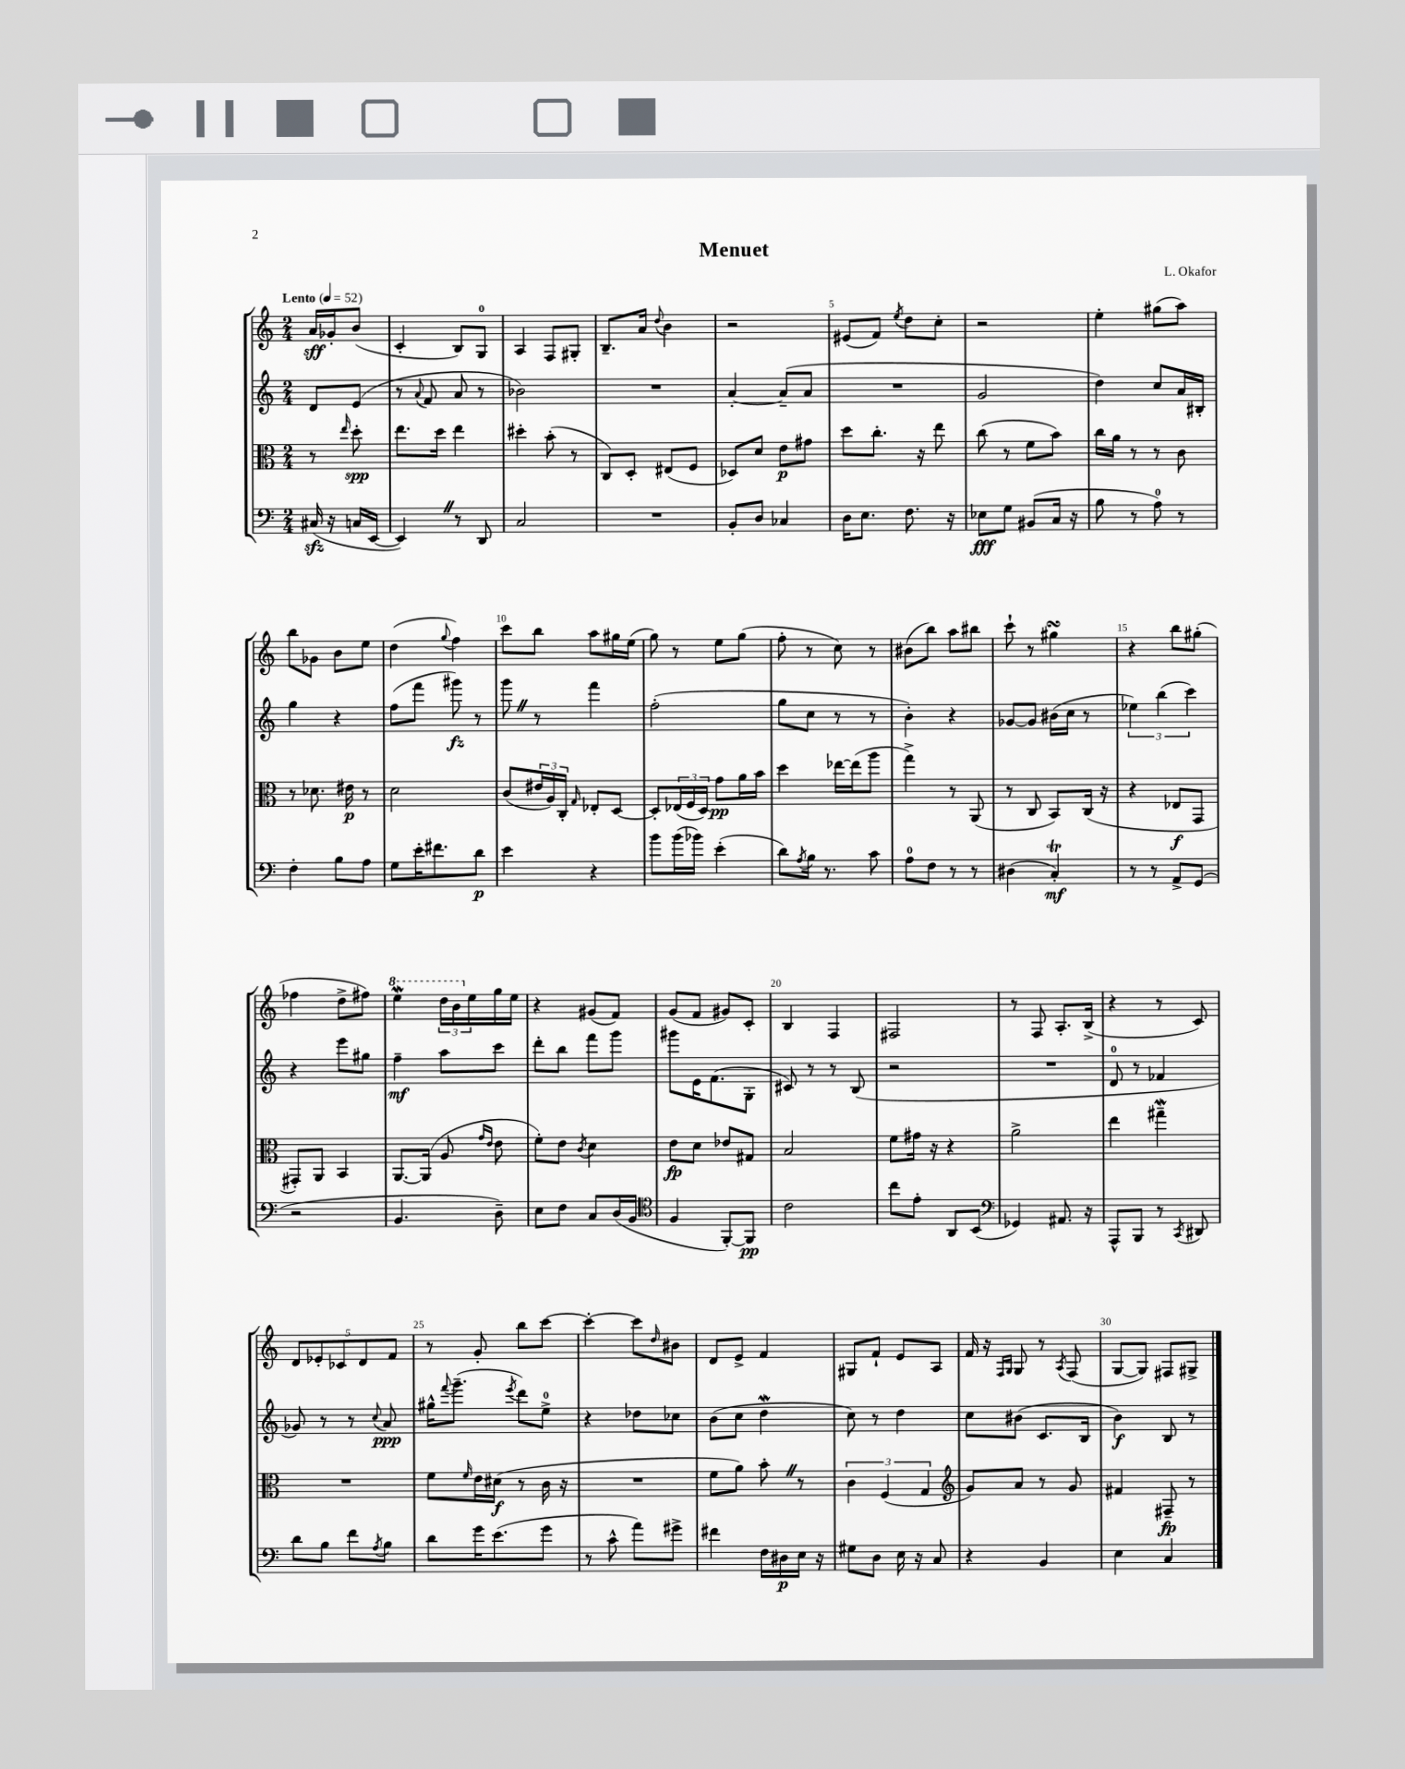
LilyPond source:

\header { title = "Menuet" composer = "L. Okafor" }
<<
\new StaffGroup <<
\new Staff = "s0" {
    \clef treble \key c \major \numericTimeSignature \time 2/4 \partial 4 \tempo "Lento" 4 = 52
    a'16\sff ges'16-. b'8( |
    c'4-. b8) g8-0 |
    a4 f8 gis8-. |
    b8.-- a'16 \appoggiatura { d''8 } b'4 |
    r2 |
    eis'8( f'8) \acciaccatura { e''8 } d''8 c''8-. |
    r2 |
    e''4-. gis''8( a''8) |
    b''8 ges'8 b'8 e''8 |
    d''4( \appoggiatura { g''8 } f''4) |
    c'''8 b''8 a''8 gis''16 e''16( |
    g''8) r8 e''8 g''8( |
    f''8-. r8 c''8) r8 |
    bis'8( b''8) a''8 bis''8 |
    c'''8-! r8 gis''4\turn |
    r4 b''8 gis''8-.( |
    fes''4 d''8-> fis''8) |
    \ottava #1 e'''4\mordent \tuplet 3/2 { d'''16 b''16 \ottava #0 e''16 } g''16 e''16 |
    r4 gis'8( f'8) |
    g'8( f'8 gis'8) c'8-. |
    b4 f4 |
    fis2 |
    r8 f8 a8.-. b16->( |
    r4 r8 c'8) |
    \tuplet 5/4 { d'8 ees'8-. ces'8 d'8 f'8 } |
    r8 g'8-. b''8 c'''8~ |
    c'''4~-. c'''8 \grace { d''16 } bis'8 |
    d'8 e'8-> f'4 |
    gis8 f'8-! e'8 a8 |
    f'16 r16 \grace { f16 g16 } g8 r8 \acciaccatura { a8 } f8( |
    g8~ g8) fis8 gis8-> \bar "|." |
}
\new Staff = "s1" {
    \clef treble \key c \major \numericTimeSignature \time 2/4 \partial 4
    d'8 e'8( |
    r8 \appoggiatura { a'8 } f'8 a'8 r8 |
    bes'2) |
    R2 |
    a'4~-. a'8--( a'8 |
    R2 |
    g'2 |
    d''4) c''8 a'16 bis16-. |
    g''4 r4 |
    f''8( f'''8 gis'''8\fz) r8 |
    g'''8 \once \override BreathingSign.text = \markup { \musicglyph "scripts.caesura.straight" } \breathe r8 f'''4 |
    f''2-.( |
    g''8 c''8 r8 r8 |
    b'4-.) r4 |
    ges'8~ ges'8 bis'16( c''16 r8 |
    \tuplet 3/2 { ees''4) b''4( c'''4) } |
    r4 e'''8 gis''8 |
    f''4--\mf a''8 c'''8 |
    d'''8-. b''8 f'''8 g'''8 |
    gis'''8 e'16 f'8.( g8-. |
    cis'8) r8 r8 b8( |
    r2 |
    R2 |
    d'8-0 r8 fes'4 |
    ges'8) r8 r8 \appoggiatura { c''8 } a'8\ppp |
    gis''16-^ \appoggiatura { f'''8 } g'''8.--( \acciaccatura { e'''8 } d'''8) e''8-0-> |
    r4 des''8 ces''8 |
    b'8( c''8 d''4\mordent |
    c''8) r8 d''4 |
    c''8 bis'8( c'8. b16 |
    b'4\f) b8 r8 \bar "|." |
}
\new Staff = "s2" {
    \clef alto \key c \major \numericTimeSignature \time 2/4 \partial 4
    r8 \grace { e''16 } d''8-.\spp |
    e''8. d''16 e''4 |
    dis''4-. b'8-.( r8 |
    c8) d8-. eis8( f8 |
    des8) d'8 e'8\p gis'8 |
    d''8 c''8.-. r16 e''8 |
    c''8( r8 f'8 b'8) |
    c''16 a'16 r8 r8 c'8 |
    r8 des'8. eis'16\p r8 |
    d'2 |
    c'8( \tuplet 3/2 { eis'16 a16) c16-. } \grace { g16 } ees8-. d8~ |
    d8-. \tuplet 3/2 { ees16( f16 d16) } g'8\pp a'16 b'16 |
    d''4 ees''16~ ees''16( a''8 |
    g''4->) r8 a,8( |
    r8 c8 b,8) c16( r16 |
    r4 ees8\f g,8 |
    gis,8-.) a,8 b,4 |
    a,8.~ a,16( a8 \grace { g'16 e'16 } e'8 |
    f'8-.) e'8 \acciaccatura { c'8 } d'4 |
    e'8\fp d'8 ees'8 gis8 |
    b2 |
    f'8 gis'16 r16 r4 |
    a'2-> |
    e''4 gis''4--\mordent |
    R2 |
    f'8 \grace { f'16 } e'16 dis'16\f( r8 c'16 r16 |
    R2 |
    f'8 a'8) b'8-. \once \override BreathingSign.text = \markup { \musicglyph "scripts.caesura.straight" } \breathe r8 |
    \tuplet 3/2 { c'4 f4( g4 } |
    \clef treble g'8) a'8 r8 g'8 |
    fis'4 fis8--\fp r8 \bar "|." |
}
\new Staff = "s3" {
    \clef bass \key c \major \numericTimeSignature \time 2/4 \partial 4
    cis16\sfz( r16 c16 e,16~ |
    e,4) \once \override BreathingSign.text = \markup { \musicglyph "scripts.caesura.straight" } \breathe r8 d,8 |
    c2 |
    R2 |
    b,8-. d8 ces4 |
    d16 e8. f8. r16 |
    ees8\fff g8 bis,8( c16 r16 |
    b8 r8 a8-0) r8 |
    f4-. b8 a8 |
    g8 e'16-. fis'8. d'8\p |
    e'4 r4 |
    b'8 b'16( bes'16) e'4-.( |
    d'8) \acciaccatura { a8 } b16 r8. c'8 |
    a8-0 f8 r8 r8 |
    dis4( c4-.\trill\mf) |
    r8 r8 a,8-> g,8( |
    r2 |
    b,4. d8--) |
    e8 f8 c8 d16( b,16 |
    \clef tenor f4 f,8~-.) f,8\pp |
    c'2 |
    c''8 e'8-. a,8 b,8( |
    \clef bass ges,4) ais,8. r16 |
    a,,8-^ b,,8 r8 \acciaccatura { c,8 } dis,8 |
    d'8 b8 f'8 \acciaccatura { a8 } b8 |
    d'8 g'16 e'8.( g'8 |
    r8 c'8-^ a'8) gis'8-> |
    fis'4 f16 dis16\p e16 r16 |
    gis8 d8 e16 r16 c8 |
    r4 b,4 |
    e4 c4 \bar "|." |
}
>>
>>
\layout { \context { \Score \override BarNumber.break-visibility = ##(#f #t #t) barNumberVisibility = #(every-nth-bar-number-visible 5) } }
